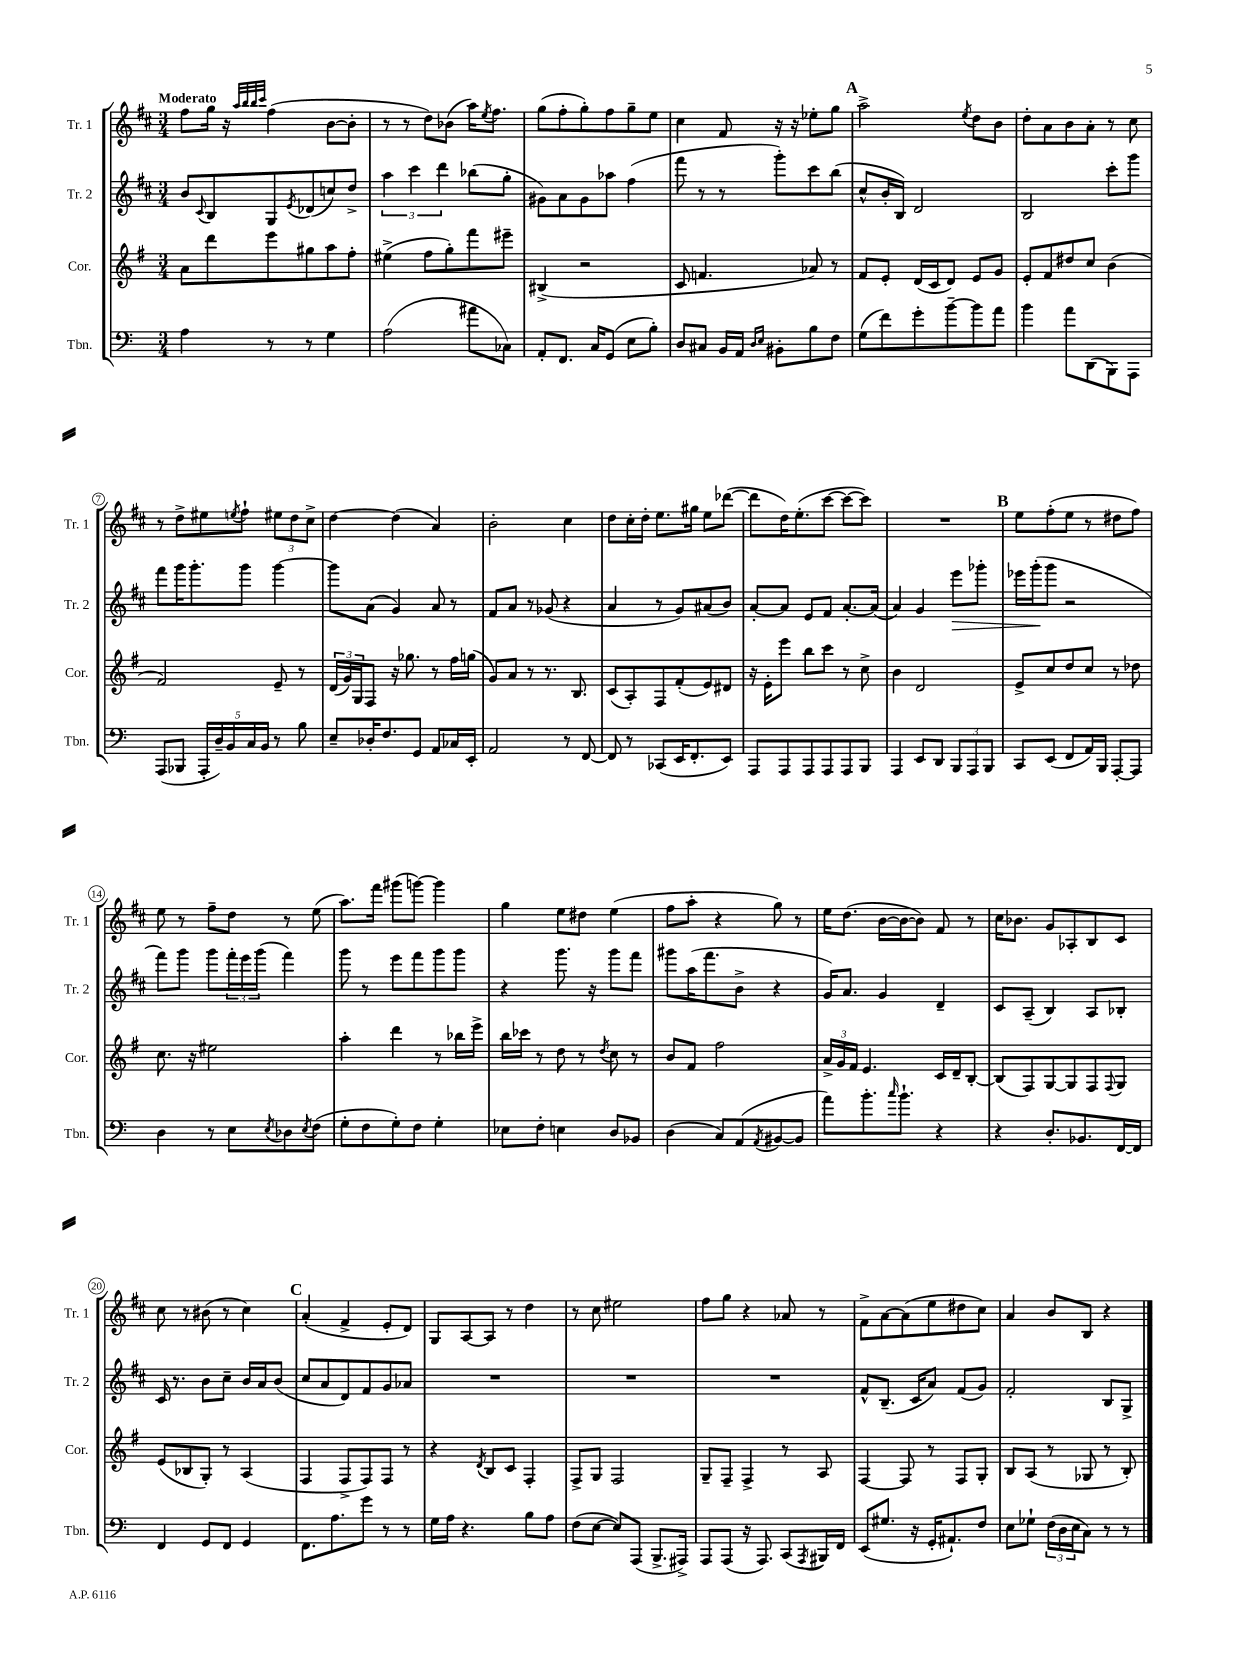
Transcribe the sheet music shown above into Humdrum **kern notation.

**kern	**kern	**kern	**dynam	**kern
*part4	*part3	*part2	*part2	*part1
*staff4	*staff3	*staff2	*staff2	*staff1
*I"Tbn.	*I"Cor.	*I"Tr. 2	*	*I"Tr. 1
*I'Tbn.	*I'Cor.	*I'Tr. 2	*	*I'Tr. 1
*clefF4	*clefG2	*clefG2	*	*clefG2
*k[]	*k[f#]	*k[f#c#]	*	*k[f#c#]
*M3/4	*M3/4	*M3/4	*	*M3/4
=1	=1	=1	=1	=1
!	!	!	!	!LO:TX:a:B:t=Moderato
4A\	8a\L	8b/L	.	8ff#\L
.	.	8qqc#/	.	.
.	8ddd\	8B/	.	16gg\Jk
.	.	.	.	16r
.	.	.	.	32qqaa/LLL
.	.	.	.	32qqbb/
.	.	.	.	32qqbb/
.	.	.	.	32qqccc#/JJJ
8r	8eee\	8G/	.	(4ff#\
.	.	8qe/	.	.
8r	8gg#X\	(8d-X/	.	.
4G\	8aa\	8ccn/)	.	[8b\L
.	8ff#'\J	8dd^/J	.	8b'\J]
=2	=2	=2	=2	=2
(2A\	(4ee#X^\	6aa\	.	8r
.	.	.	.	8r
.	.	6ccc#\	.	.
.	8ff#\L	.	.	8dd\L)
.	.	6ddd\	.	.
.	8gg'\)	.	.	(8b-X\J
8a#X\L	8fff#\	(8bb-X\L	.	16aa\KL)
.	.	.	.	8qee/
.	.	.	.	8.ff#\J
8C-X\J)	8eee#X~\J	8gg'\J	.	.
=3	=3	=3	=3	=3
8AA'/L	(4B#X^/	8g#X\L)	.	(8gg\L
8.FF/J	.	8a\	.	8ff#'\
.	2r	8g#\	.	8gg'\)
16C/KL	.	.	.	.
(8GG/J	.	8aa-X\J	.	8ff#\
8E\L	.	(4ff#\	.	8gg~\
8B'\J)	.	.	.	8ee\J
=4	=4	=4	=4	=4
8D/L	8c/	8fff#\	.	4cc#\
8C#X/J	4.fn/	8r	.	.
16BB/LL	.	8r	.	8f#/
16AA/JJ	.	.	.	.
16qqD/LL	.	.	.	.
16qqE/JJ	.	.	.	.
8BB#X'\L	.	8ggg'\L)	.	16r
.	.	.	.	16r
8B\	8a-X/)	8ccc#\	.	8ee-X'\L
8F\J	8r	(8bb\J	.	8gg\J
!!LO:REH:place=s1:t=A
=5	=5	=5	=5	=5
(8G\L	8f#/L	8cc#^^/L	.	2aa^\
8f\)	8e'/J	16b'/L	.	.
.	.	16B/JJ)	.	.
8g'\	(16d/LL	2d/	.	.
.	16c/J	.	.	.
[8b~\	8d/J)	.	.	.
.	.	.	.	8qee/
8b\]	8e/L	.	.	8dd\L
8a\J	8g/J	.	.	8b\J
=6	=6	=6	=6	=6
4b\	8e'/L	2B/	.	8dd'\L
.	8f#/	.	.	8a\
8a\L	8dd#X/	.	.	8b\
(8DD\	8cc/J	.	.	8a'\J
8BBB\)	(4b\	8ccc#'\L	.	8r
8AAA\J	.	8ggg\J	.	8cc#\
!!LO:LB:g=z
=7	=7	=7	=7	=7
(8AAA/L	2f#/)	8fff#\L	.	8r
8BBB-X/J	.	16ggg\K	.	8dd^\L
.	.	8.ggg'\	.	.
20AAA'/LL	.	.	.	8ee#X\
20D~/)	.	.	.	.
20BB/	.	.	.	.
.	.	.	.	8qeen/
.	.	8ggg\J	.	8ff#`\J
20C/	.	.	.	.
20BB/JJ	.	.	.	.
8r	8e~/	[4ggg\	.	12ee#X\L
.	.	.	.	12dd\
8B\	8r	.	.	.
.	.	.	.	12cc#^\J
=8	=8	=8	=8	=8
8E~/L	(24d/LL	8ggg\L]	.	[4dd\
.	24g/)	.	.	.
.	24G/J	.	.	.
16D-X'/K	8F#/J	(8a\J	.	.
8.F/	.	.	.	.
.	16r	4g/)	.	(4dd\]
.	8.gg-X\	.	.	.
8GG/J	.	.	.	.
8AA/L	8r	8a/	.	4a/)
16C-X/L	16ff#\LL	8r	.	.
16EE'/JJ	(16ggn\JJ	.	.	.
=9	=9	=9	=9	=9
2AA/	8g/L)	8f#/L	.	2b'\
.	8a/J	8a/J	.	.
.	8r	8r	.	.
.	8.r	(8g-X/	.	.
8r	.	4r	.	4cc#\
.	8.B/	.	.	.
[8FF/	.	.	.	.
=10	=10	=10	=10	=10
8FF/]	(8c/L	4a/	.	8dd\L
8r	8A'/)	.	.	16cc#'\L
.	.	.	.	16dd'\JJ
(8CC-X/L	8F#/	8r	.	8.ee\L
16EE/K	(8f#'/	8g/L)	.	.
8.FF'/	.	.	.	16gg#X\Jk
.	8e/)	(8a#X/	.	8ee\L
8EE/J)	8d#X/J	8b/J)	.	([8ddd-X\J
=11	=11	=11	=11	=11
8AAA/L	16r	[8a'/L	.	8ddd-\L]
.	16e'\KL	.	.	.
8AAA/	8eee\J	8a/J]	.	16dd\K)
.	.	.	.	(8.ee'\
8AAA/	8bb\L	8e/L	.	.
8AAA/	8ccc\J	8f#/J	.	[8ccc#\J
8AAA/	8r	[8.a'/L	.	8ccc#\L_
8BBB/J	8cc^\	.	.	8ccc#\J])
.	.	(16a/Jk]	.	.
=12	=12	=12	=12	=12
4AAA/	4b\	4a/)	.	2.r
8EE/L	2d/	4g/	.	.
8DD/J	.	.	.	.
!	!	!	!LO:HP:b	!
12BBB/L	.	8eee\L	>	.
12AAA/	.	.	.	.
.	.	8ggg-X'\J	.	.
12BBB/J	.	.	.	.
!!LO:REH:place=s1:t=B
=13	=13	=13	=13	=13
8CC/L	8e^/L	16eee-X\LL	.	8ee\L
.	.	(16ggg'\J	.	.
(8EE/J	8cc/	8ggg\J	]	(8ff#'\
8FF/L	8dd/	2r	.	8ee\J
16AA/L)	8cc/J	.	.	8r
16BBB/JJ	.	.	.	.
[8AAA'/L	8r	.	.	8dd#X\L
8AAA/J]	8dd-X\	.	.	8ff#\J)
!!LO:LB:g=z
=14	=14	=14	=14	=14
4D\	8.cc\	8fff#\L)	.	8ee\
.	.	8ggg\J	.	8r
.	16r	.	.	.
8r	2ee#X\	8ggg\L	.	8ff#~\L
8E\L	.	24fff#'\L	.	8dd\J
.	.	24eee\	.	.
.	.	(24ggg\JJ	.	.
8qE/	.	.	.	.
8D-X\	.	4fff#\)	.	8r
8qE/	.	.	.	.
(8F\J	.	.	.	(8ee\
=15	=15	=15	=15	=15
8G'\L	4aa'\	8ggg\	.	8.aa\L)
8F\	.	8r	.	.
.	.	.	.	16fff#\Jk
8G'\)	4ddd\	8eee\L	.	(8ggg#X\L
8F\J	.	8fff#\	.	[8gggn\J)
4G'\	8r	8ggg\	.	4ggg\]
.	16bb-X\LL	8ggg\J	.	.
.	16eee^\JJ	.	.	.
=16	=16	=16	=16	=16
8E-X\L	16bb\LL	4r	.	4gg\
.	16ccc-X\JJ	.	.	.
8F'\J	8r	.	.	.
4En\	8dd\	8.ggg\	.	8ee\L
.	8r	.	.	8dd#X\J
.	.	16r	.	.
.	8qdd/	.	.	.
8D/L	8cc\	8ggg\L	.	(4ee\
8BB-X/J	8r	8fff#\J	.	.
=17	=17	=17	=17	=17
(4D\	8b/L	8ggg#X\L	.	8ff#\L
.	8f#/J	(16aa\K	.	8aa'\J
.	.	8.fff#\	.	.
8C/L)	2ff#\	.	.	4r
(8AA/	.	8b^\J	.	.
8qAA/	.	.	.	.
[8BB#X/	.	4r	.	8gg\)
8BB#/J]	.	.	.	8r
=18	=18	=18	=18	=18
8a\L)	24a^/LL	16g/KL)	.	16ee\KL
.	24g/	.	.	.
.	.	8.a/J	.	(8.dd\J
.	24f#/JJ	.	.	.
8.b'\	4.e/	.	.	.
.	.	4g/	.	[16b\LL
16qqcc/	.	.	.	.
8.b`\J	.	.	.	16b\J_
.	.	.	.	8b\J])
4r	16c/LL	4d~/	.	8f#/
.	16d~/J	.	.	.
.	[8B'/J	.	.	8r
=19	=19	=19	=19	=19
4r	(8B/L]	8c#/L	.	16cc#\KL
.	.	.	.	8.b-X\J
.	8F#/)	(8A~/J	.	.
8.D'/L	[8G/	4B/)	.	8g/L
.	8G/]	.	.	8A-X'/
8.BB-X/	.	.	.	.
.	8F#/	8A/L	.	8B/
.	8qqF#/	.	.	.
[16FF/L	8G/J	8B-X'/J	.	8c#/J
16FF/JJ]	.	.	.	.
!!LO:LB:g=z
=20	=20	=20	=20	=20
4FF/	(8e/L	16c#/	.	8cc#\
.	.	8.r	.	.
.	8B-X/	.	.	8r
8GG/L	8G'/J)	8b\L	.	(8b#X\
8FF/J	8r	8cc#~\J	.	8r
4GG/	(4A/	16b/LL	.	4cc#\)
.	.	16a/J	.	.
.	.	(8b/J	.	.
!!LO:REH:place=s1:t=C
=21	=21	=21	=21	=21
8.FF\L	4F#/	8cc#/L	.	(4a'/
.	.	8a/	.	.
8.A\	.	.	.	.
.	8F#^/L	8d/)	.	4f#^/
8g\J	8F#/)	8f#/	.	.
8r	8F#/J	8g/	.	8e'/L
8r	8r	8a-X/J	.	8d/J)
=22	=22	=22	=22	=22
16G\LL	4r	2.r	.	8G/L
16A\JJ	.	.	.	.
4.r	.	.	.	[8A/
.	8qd/	.	.	.
.	8B/L	.	.	8A/J]
.	8c/J	.	.	8r
8B\L	4F#'/	.	.	4dd\
8A\J	.	.	.	.
=23	=23	=23	=23	=23
(8F\L	8F#^/L	2.r	.	8r
[8E\J	8G/J	.	.	8cc#\
8E/L])	2F#/	.	.	2ee#X\
(8AAA/J	.	.	.	.
8.BBB^/L	.	.	.	.
16AAA#X^/Jk)	.	.	.	.
=24	=24	=24	=24	=24
8AAA/L	8G~/L	2.r	.	8ff#\L
(8AAA/J	8F#~/J	.	.	8gg\J
16r	4F#^/	.	.	4r
8.AAA/)	.	.	.	.
(8CC/L	8r	.	.	8a-X/
8qAAA/	.	.	.	.
16BBB#X/L)	8A/	.	.	8r
16FF/JJ	.	.	.	.
=25	=25	=25	=25	=25
(8EE/L	[4F#/	8f#^^/L	.	8f#^\L
8.G#X/J	.	(8.B~/J	.	[8a\
.	8F#/]	.	.	(8a\]
16r	.	16c#/KL	.	.
16GG'/KL	8r	8a/J)	.	8ee\
8.AA#X`/)	.	.	.	.
.	8F#/L	(8f#/L	.	8dd#X\
8F/J	8G'/J	8g/J)	.	8cc#\J)
=26	=26	=26	=26	=26
8E\L	8B/L	2f#'/	.	4a/
8G-X`\J	(8A/J	.	.	.
(24F\LL	8r	.	.	8b/L
24D\	.	.	.	.
24E\J	.	.	.	.
8C\J)	8G-X/	.	.	8B/J
8r	8r	8B/L	.	4r
8r	8B'/)	8G^/J	.	.
==	==	==	==	==
*-	*-	*-	*-	*-
